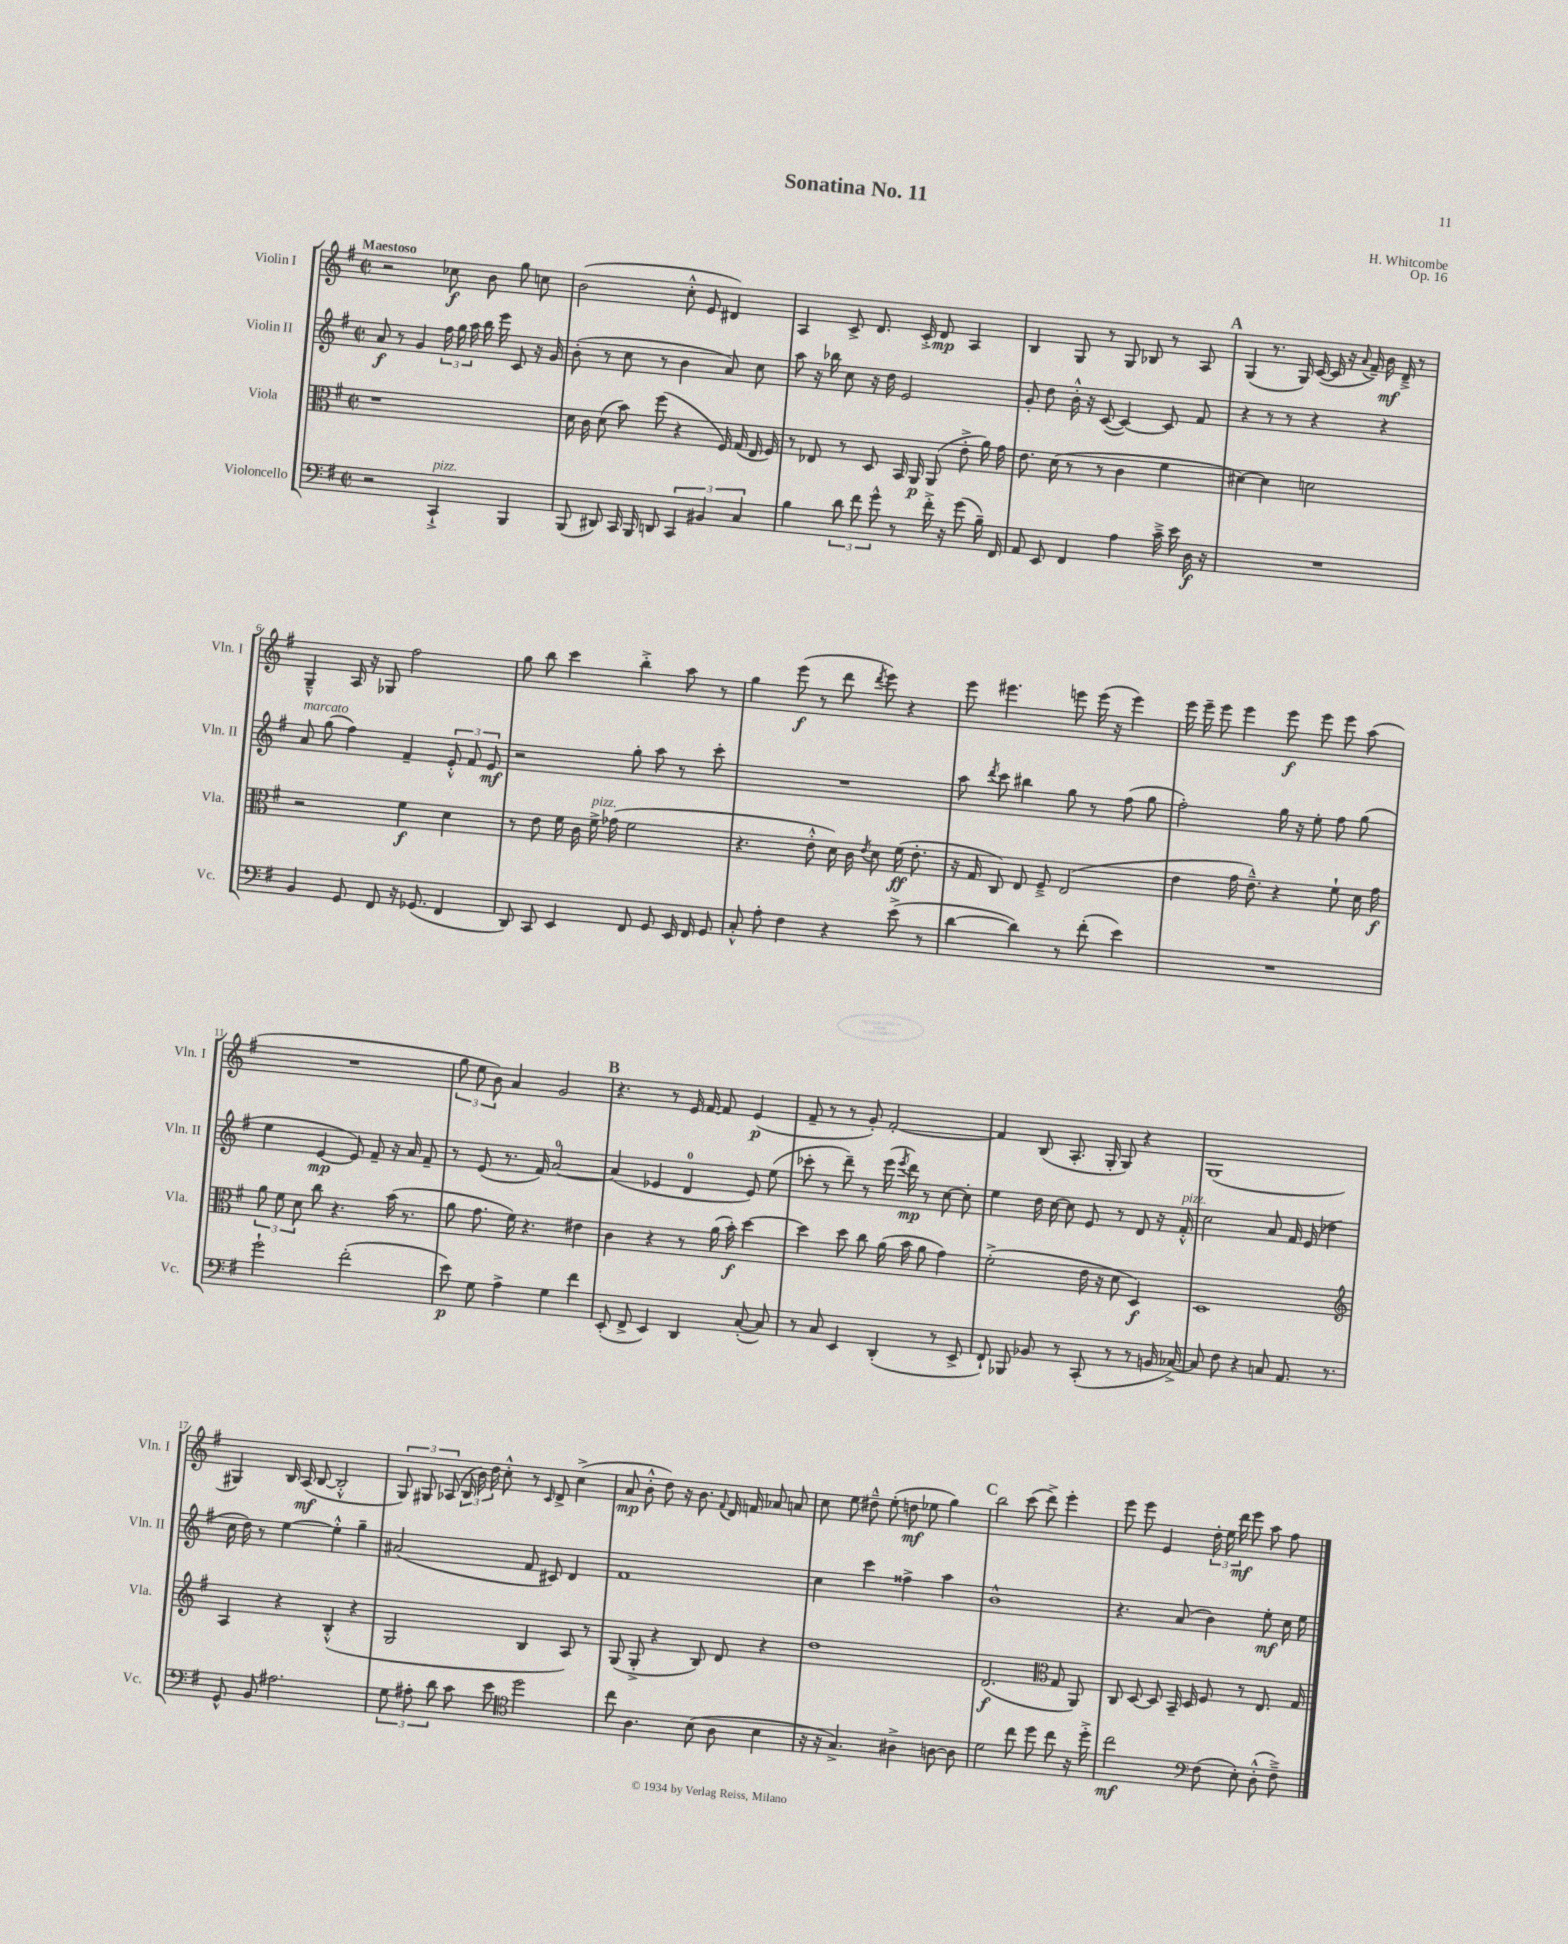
\header { title = "Sonatina No. 11" composer = "H. Whitcombe" opus = "Op. 16" }
<<
\new StaffGroup <<
\new Staff = "s0" \with { instrumentName = "Violin I" shortInstrumentName = "Vln. I" } {
    \clef treble \key g \major \defaultTimeSignature \time 2/2 \tempo "Maestoso"
    \autoBeamOff r2 ces''8\f b'8 g''8 c''8 |
    b'2( c''8-.-^ e'8 dis'4) |
    a4 c'8-> d'8. c'16-.-> d'8\mp a4 |
    b4 g8 r8 g8 bes8 r8 a8 |
    \mark \markup { \bold "A" } g4( r8. g16) c'16~( c'16 r16 \appoggiatura { a'8 } fis'16--) b'16\mf d'16---> r8 |
    g4---^ a16 r16 ges8 fis''2 |
    g''8 b''8 c'''4 b''4-.-> a''8 r8 |
    g''4 e'''8\f( r8 d'''8 \acciaccatura { d'''8 } e'''8) r4 |
    e'''8 eis'''4. e'''8 e'''16( r16 e'''4) |
    e'''16 e'''16-- e'''8 e'''4 e'''8\f e'''8 e'''8 a''8( |
    R1 |
    \tuplet 3/2 { g''8 e''8 b'8) } a'4 g'2 |
    \mark \markup { \bold "B" } r4. r8 e'16 fis'16~ fis'8 e'4\p( |
    fis'8-- r8 r8 g'8-.) fis'2~-. |
    fis'4 b8( a8.-. g16-. g8) r4 |
    g1( |
    gis4) b16 a16\mf( b8~ b2-.-^ |
    \tuplet 3/2 { g8) gis8 aes8( } \tuplet 3/2 { b16 b'16) d''16 } c''8-.-^ r8 \grace { c'16 } d'8-> c''4->( |
    a'8\mp b'8-.-^ d''8) r16 b'8. \appoggiatura { fis'8 } d'16 f'16 aes'8 a'8 |
    c''8 e''8 dis''8---^ e''8-.( d''8\mf ees''8 g''4) |
    \mark \markup { \bold "C" } b''2 c'''8( d'''8->) e'''4-. |
    e'''8 e'''8 e'4 \tuplet 3/2 { d''16-. e''16 d'''16\mf } e'''8 a''8 fis''8 \bar "|." |
}
\new Staff = "s1" \with { instrumentName = "Violin II" shortInstrumentName = "Vln. II" } {
    \clef treble \key g \major \defaultTimeSignature \time 2/2
    \autoBeamOff a'8\f r8 g'4 \tuplet 3/2 { fis''16 g''16 a''16 } b''16 e'''16 c'8 r16 g'16 |
    b'8-.( r8 c''8 r8 b'4 a'8) c''8 |
    a''8 r16 bes''16 c''8 r16 d''16 e'2 |
    g'8-. d''8 b'16-.-^ r16 c'8~( c'4~) c'8 fis'8 |
    \mark \markup { \bold "A" } r4 r8 r8 r4 r4 |
    a'8^\markup { \italic "marcato" } g''8( fis''4) fis'4-- \tuplet 3/2 { e'8-.-^ fis'8 e'8\mf } |
    r2 g''8-. a''8 r8 c'''8-. |
    R1 |
    a''8 \acciaccatura { d'''8 } c'''8 bis''4 g''8 r8 fis''8( g''8 |
    fis''2-.) g''16 r16 e''8-. fis''8 g''8( |
    e''4 e'4~\mp e'8) fis'8-- r16 a'16 fis'8-- |
    r8 e'8( r8. fis'16) a'2-0~ |
    \mark \markup { \bold "B" } a'4( ees'4 d'4-0 ees'8) e''8( |
    ces'''8-. r8 d'''8--) r8 e'''16( \acciaccatura { e'''8 } d'''16\mp) r8 c''8~ c''8-. |
    e''4 d''16 c''16~ c''8 e'8 r8 d'8 r16 fis'16-.-^^\markup { \italic "pizz." } |
    c''2 a'8 fis'16 e'16( des''4 |
    c''16 d''16) r8 e''4~ e''4-.-^ g''4-- |
    ais'2( fis'8 cis'8) d'4 |
    fis'1 |
    c''4 c'''4 fisis''4-> a''4 |
    \mark \markup { \bold "C" } b'1-^ |
    r4. a'8( b'4) e''8-.\mf c''16 e''16 \bar "|." |
}
\new Staff = "s2" \with { instrumentName = "Viola" shortInstrumentName = "Vla." } {
    \clef alto \key g \major \defaultTimeSignature \time 2/2
    \autoBeamOff r1 |
    d'16 c'16 d'8( b'8) fis''8( r4 fis16) g16( e16 fis16) |
    r8 ees8 r8 d8 b,16 a,16\p a,8( e'8-.-> a'16) g'16 |
    e'8. d'16( r8 r8 c'4 fis'4 |
    \mark \markup { \bold "A" } dis'4~) dis'4 d'2 |
    r2 fis'4\f d'4 |
    r8 e'8 fis'16 c'16 fis'16->^\markup { \italic "pizz." } ges'16( fis'2 |
    r4. e'8-.-^ d'16) c'16 \acciaccatura { e'8 } d'8 fis'16\ff( e'8.-. |
    r16 g16 c8) e8 fis8---> e2( |
    e'4 g'16 e'8.---^) r4 fis'8-! d'16 g'16\f |
    \tuplet 3/2 { a'8 fis'8 d'8 } c''8 r4. b'16( r8. |
    a'8 g'8. fis'16) r4. eis'4 |
    \mark \markup { \bold "B" } c'4 r4 r8 a'16( b'16-.\f) d''4~ |
    d''4 d''8 c''8 a'16( b'16 a'8 g'4) |
    fis'2-.->( e'16 r16 d'8 d4\f) |
    d1 |
    \clef treble a4 r4 b4-.-^( r4 |
    g2 b4 a8) r8 |
    g8( g8-.-> r4 b8) d'8 r4 |
    d''1 |
    \mark \markup { \bold "C" } d'2.\f( \clef alto g8 a,8) |
    c8 d8~ d8 b,16-- d16 fis8 r8 e8. g16 \bar "|." |
}
\new Staff = "s3" \with { instrumentName = "Violoncello" shortInstrumentName = "Vc." } {
    \clef bass \key g \major \defaultTimeSignature \time 2/2
    \autoBeamOff r2 c,4-!->^\markup { \italic "pizz." } b,,4 |
    b,,8( dis,8) c,16 b,,16 d,8 \tuplet 3/2 { c,4 bis,4 c4 } |
    b4 \tuplet 3/2 { d'8 fis'8 g'8-^ } r8 fis'16-.-> r16 g'8( b16--) fis,16 |
    a,8 e,8 fis,4 a4 c'16---> e'16 d16\f r16 |
    \mark \markup { \bold "A" } R1 |
    b,4 g,8 fis,8 r16 ges,8.( fis,4 |
    d,8) c,8 e,4 fis,8 g,8 e,16 fis,16 g,8 |
    c8-.-^ a8-. fis4 r4 e'8->( r8 |
    d'4~ d'4) r8 fis'8-.( e'4) |
    R1 |
    g'2-! fis'2-.( |
    e'8\p) g8 a4-> g4 fis'4 |
    \mark \markup { \bold "B" } e,8-.( fis,8-> e,4) d,4 c8~-.( c8) |
    r8 c8 e,4 d,4-.( r8 e,8-> |
    fis,8-!) bes,,8 bes,8 r8 c,8-.( r8 r8 b,16 ces16~->) |
    ces8 fis8 r4 c8 a,8. r8. |
    g,8-^ b,8 ais2. |
    \tuplet 3/2 { g8 ais8-. d'8 } c'8 e'8 \clef tenor d''2 |
    c''8 a4. b8( a8 b4 |
    r16 r16 g4.->) ais4-> a8~ a8 |
    \mark \markup { \bold "C" } d'2 c''8 d''8 c''8 r16 d''16-.-> |
    c''2\mf \clef bass fis8( e8-.) d8-.-^( fis8--->) \bar "|." |
}
>>
>>
